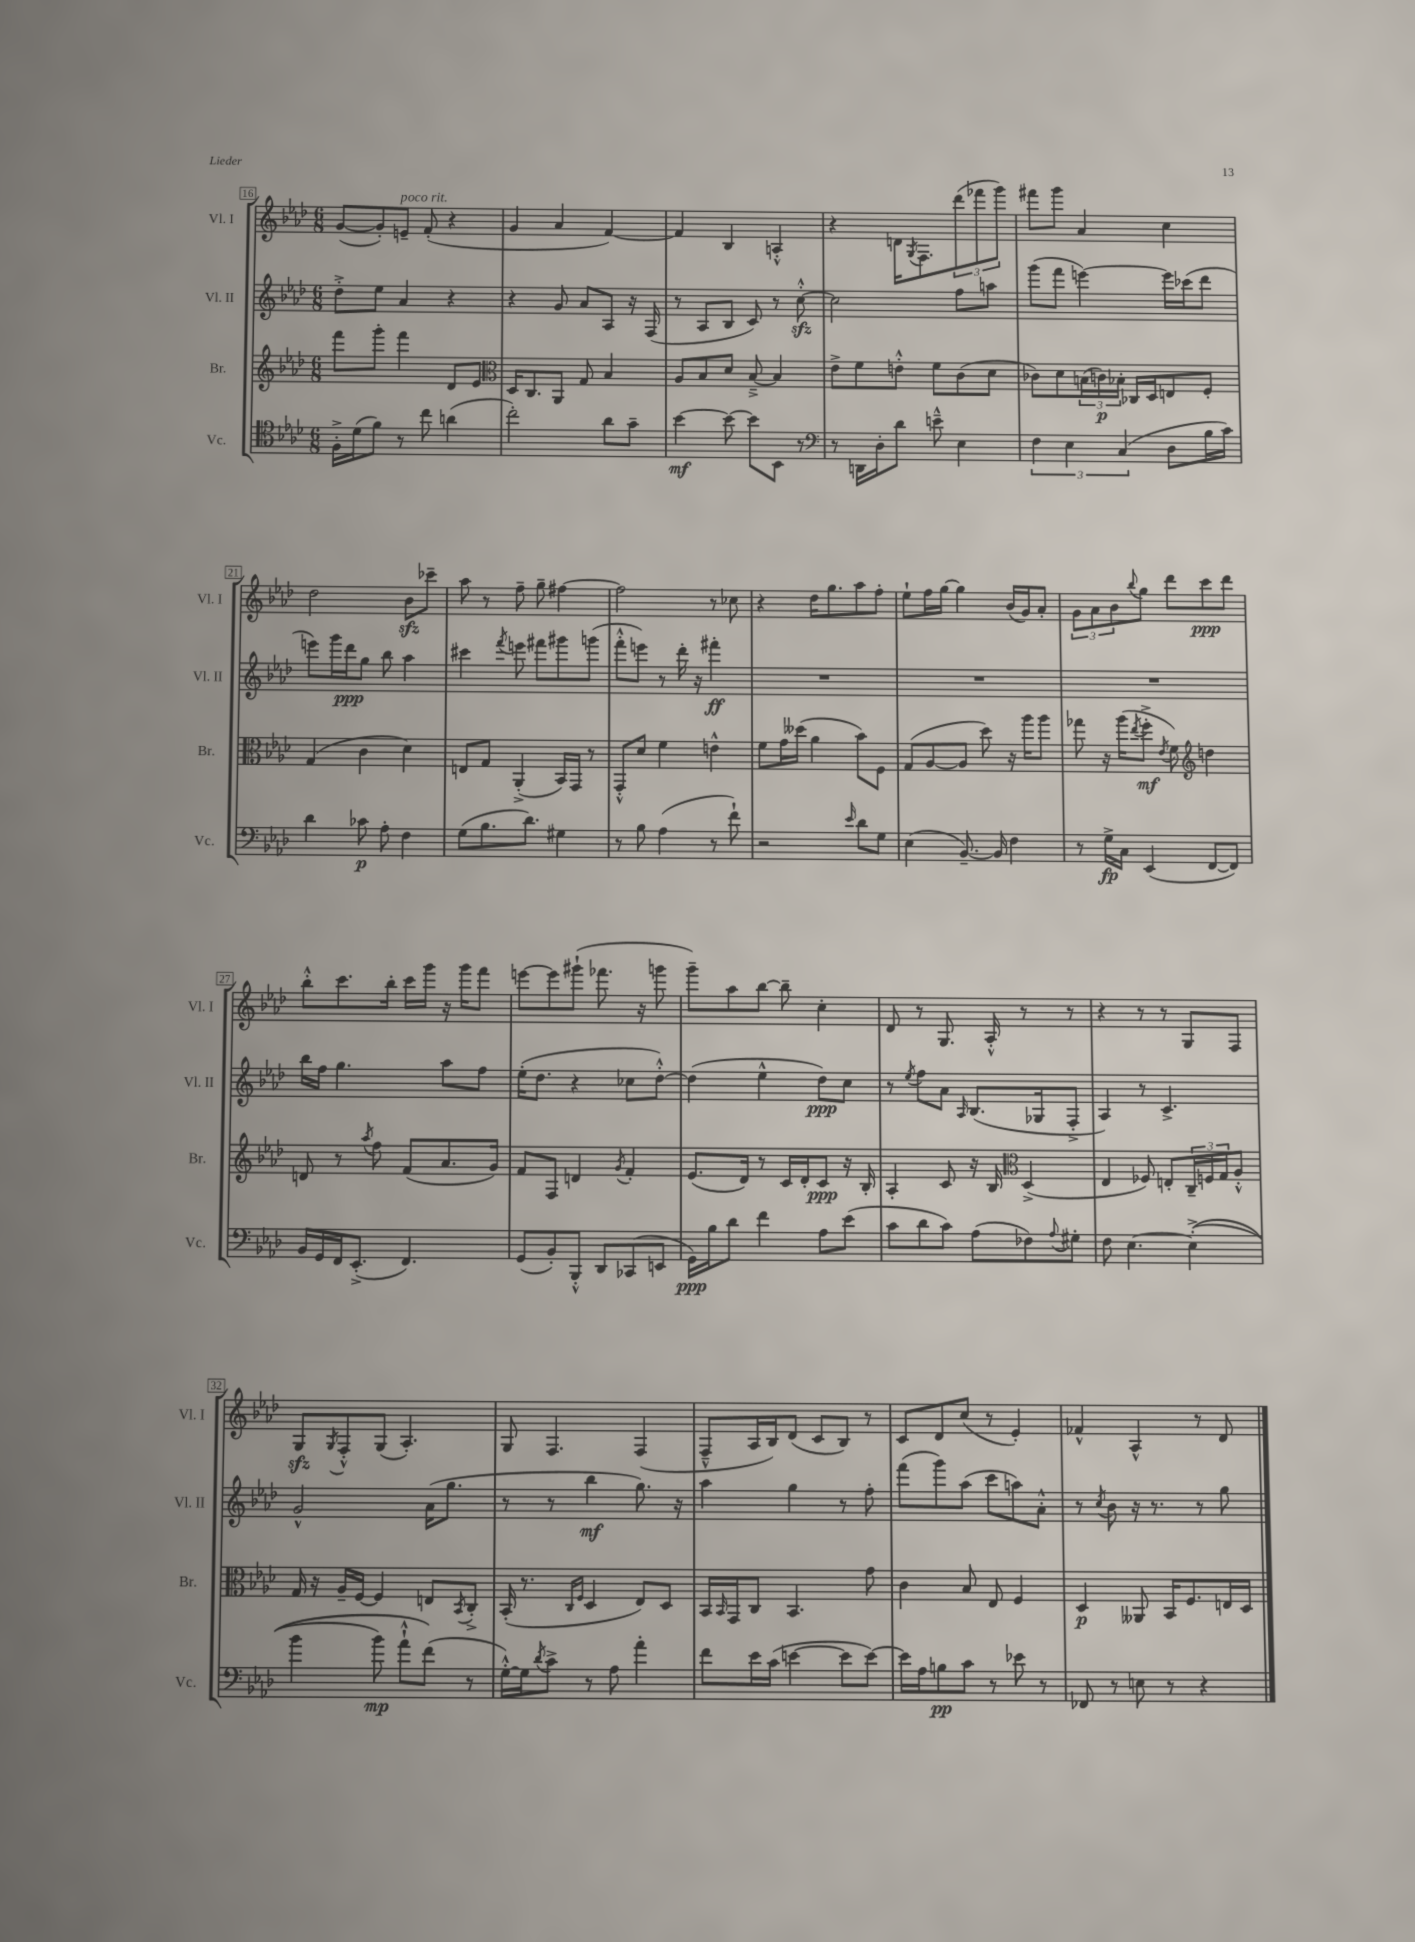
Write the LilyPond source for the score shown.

<<
\new StaffGroup <<
\new Staff = "s0" \with { instrumentName = "Vl. I" shortInstrumentName = "Vl. I" } {
    \clef treble \key aes \major \numericTimeSignature \time 6/8
    g'8~( g'8-.) e'8--^\markup { \italic "poco rit." } f'8-.( r4 |
    g'4 aes'4 f'4~) |
    f'4 bes4 a4-.-^ |
    r4 d'16 \acciaccatura { g8 } f8. \tuplet 3/2 { des'''8( fes'''8 g'''8) } |
    fis'''8 g'''8 aes'4 c''4 |
    des''2 bes'8\sfz ces'''8-- |
    aes''8 r8 f''8-- g''8-- fis''4~ |
    fis''2 r8 ces''8 |
    r4 des''16 g''8. aes''8 f''8-. |
    ees''8-! f''16 g''16~ g''4 bes'16( g'16) aes'8-. |
    \tuplet 3/2 { g'8 aes'8 bes'8 } \appoggiatura { bes''8 } g''8 des'''8 c'''8\ppp des'''8 |
    bes''8-.-^ c'''8. bes''16-. c'''16 g'''16 r16 g'''16 f'''8 |
    e'''8~ e'''8 gis'''8-!( fes'''8. r16 g'''8 |
    g'''8--) aes''8 bes''8~ bes''8-- c''4-. |
    des'8 r8 g8. aes16-.-^ r8 r8 |
    r4 r8 r8 g8 f8 |
    g8\sfz \acciaccatura { g8 } f8-.-^ g8( aes4.-.) |
    g8 f4. f4( |
    f8---^ aes16 bes16) des'8( c'8 bes8) r8 |
    c'8 des'8 c''8( r8 ees'4-.) |
    fes'4-^ aes4-^ r8 des'8 \bar "|." |
}
\new Staff = "s1" \with { instrumentName = "Vl. II" shortInstrumentName = "Vl. II" } {
    \clef treble \key aes \major \numericTimeSignature \time 6/8
    des''8-.-> ees''8 aes'4 r4 |
    r4 g'8 aes'8 aes8 r16 f16( |
    r8 aes8 bes8 c'8) r8 c''8~-.-^\sfz |
    c''2 f''8 a''8 |
    g'''8( f'''8 e'''4~) e'''16 ces'''16( des'''8 |
    e'''8) g'''16 des'''16\ppp g''8 bes''8 aes''4 |
    cis'''4 \acciaccatura { f'''8 } e'''8 fis'''8 gis'''8 g'''8( |
    f'''8-.-^ e'''8) r8 des'''16-. r16 fis'''4-.\ff |
    R2. |
    R2. |
    R2. |
    bes''16 f''16 g''4. aes''8 f''8 |
    ees''16-.( des''8. r4 ces''8 des''8~-.-^) |
    des''4( ees''4-^ des''8\ppp) c''8 |
    r8 \acciaccatura { ees''8 } f''8 aes'8 \grace { aes16 } bes8.( ges16 f8-.-> |
    aes4) r8 c'4.-> |
    g'2-^ aes'16( g''8. |
    r8 r8 bes''4\mf g''8.) r16 |
    aes''4 g''4 r8 f''8-. |
    f'''8( g'''8) aes''8( c'''8 a''8) aes'8-.-^ |
    r8 \acciaccatura { c''8 } bes'8 r16 r8. r8 g''8 \bar "|." |
}
\new Staff = "s2" \with { instrumentName = "Br." shortInstrumentName = "Br." } {
    \clef treble \key aes \major \numericTimeSignature \time 6/8
    f'''8 g'''8-. f'''4 des'8 ees'8 |
    \clef alto des16 c8. aes,8 g8 bes4 |
    aes8 bes8 des'8 bes8~---> bes4 |
    ees'8-> f'8 e'8-.-^ f'8 c'8( des'8 |
    ces'8) des'8 \tuplet 3/2 { b16( c'16\p) bes16-. } ces16 des16 e8 f8-. |
    g4( c'4 des'4) |
    e8 g8 aes,4-.->( bes,16) g,16 r8 |
    g,8-.-^ des'8 f'4 e'4-^ |
    f'8 g'16 deses''16( aes'4 bes'8) f8 |
    g8( aes8~ aes8 des''8) r16 aes''16 aes''8 |
    ges''8 r16 aes''16( \acciaccatura { ees''8 } f''8-.->\mf \acciaccatura { ees'8 } f'8) \clef treble d''4 |
    d'8 r8 \acciaccatura { aes''8 } f''8 f'8( aes'8. g'16) |
    f'8 f8 d'4 \acciaccatura { g'8 } f'4-. |
    ees'8.( des'16) r8 c'16 des'16-. c'8\ppp r16 bes16-. |
    aes4-. c'8 r16 bes16 \clef alto des4->( |
    ees4 fes8) e8-. \tuplet 3/2 { c16-- f16 g16 } aes8-.-^ |
    g16 r16 aes16-- f16~ f4 e8 \acciaccatura { bes,8 } c8-.-> |
    bes,16-.( r8. \grace { c16 f16 } des4 ees8) des8 |
    bes,16 \grace { bes,16 } g,16 c8 bes,4. g'8 |
    c'4 bes8 ees8 f4 |
    des4\p aeses,8 bes,16 f8. e16 des16 \bar "|." |
}
\new Staff = "s3" \with { instrumentName = "Vc." shortInstrumentName = "Vc." } {
    \clef tenor \key aes \major \numericTimeSignature \time 6/8
    f16-.-> des'16( f'8) r8 c''8 a'4( |
    c''2-.) aes'8 g'8-- |
    bes'4~\mf bes'8~ bes'8 bes,8 r8 |
    \clef bass r8 d,16 des16-. des'8 e'8---^ ees4 |
    \tuplet 3/2 { f4 ees4 c4( } des8 bes16 c'16) |
    des'4 ces'8\p aes8-. f4 |
    g8( bes8. des'8.) gis4 |
    r8 bes8 aes4( r8 f'8-!) |
    r2 \grace { ees'16 } des'8 g8 |
    ees4( bes,8.~--) bes,16 f4 |
    r8 g16->\fp c16 ees,4( f,8~ f,8) |
    bes,16 g,16 f,16 ees,8.-.->( f,4.) |
    g,8( bes,8-.) bes,,8-.-^ des,8 ces,8( e,8 |
    g,16\ppp) bes16 des'8 f'4 aes8 ees'8( |
    c'8 des'8 c'8) aes8( fes8) \appoggiatura { aes8 } gis8-. |
    f8 ees4.~ ees4-.->(\( |
    bes'4 bes'8\mp) aes'8-!-^ f'8(\) r8 |
    g16~-.-^) g16 \acciaccatura { des'8 } c'8-> r8 aes8 aes'4-. |
    f'8 ees'16 c'16( e'4~ e'8 e'8~) |
    e'16 aes16 b8\pp c'8 r8 ees'8 r8 |
    fes,8 r8 e8 r8 r4 \bar "|." |
}
>>
>>
\layout { \context { \Score currentBarNumber = #16 \override BarNumber.stencil = #(make-stencil-boxer 0.1 0.3 ly:text-interface::print) } }
